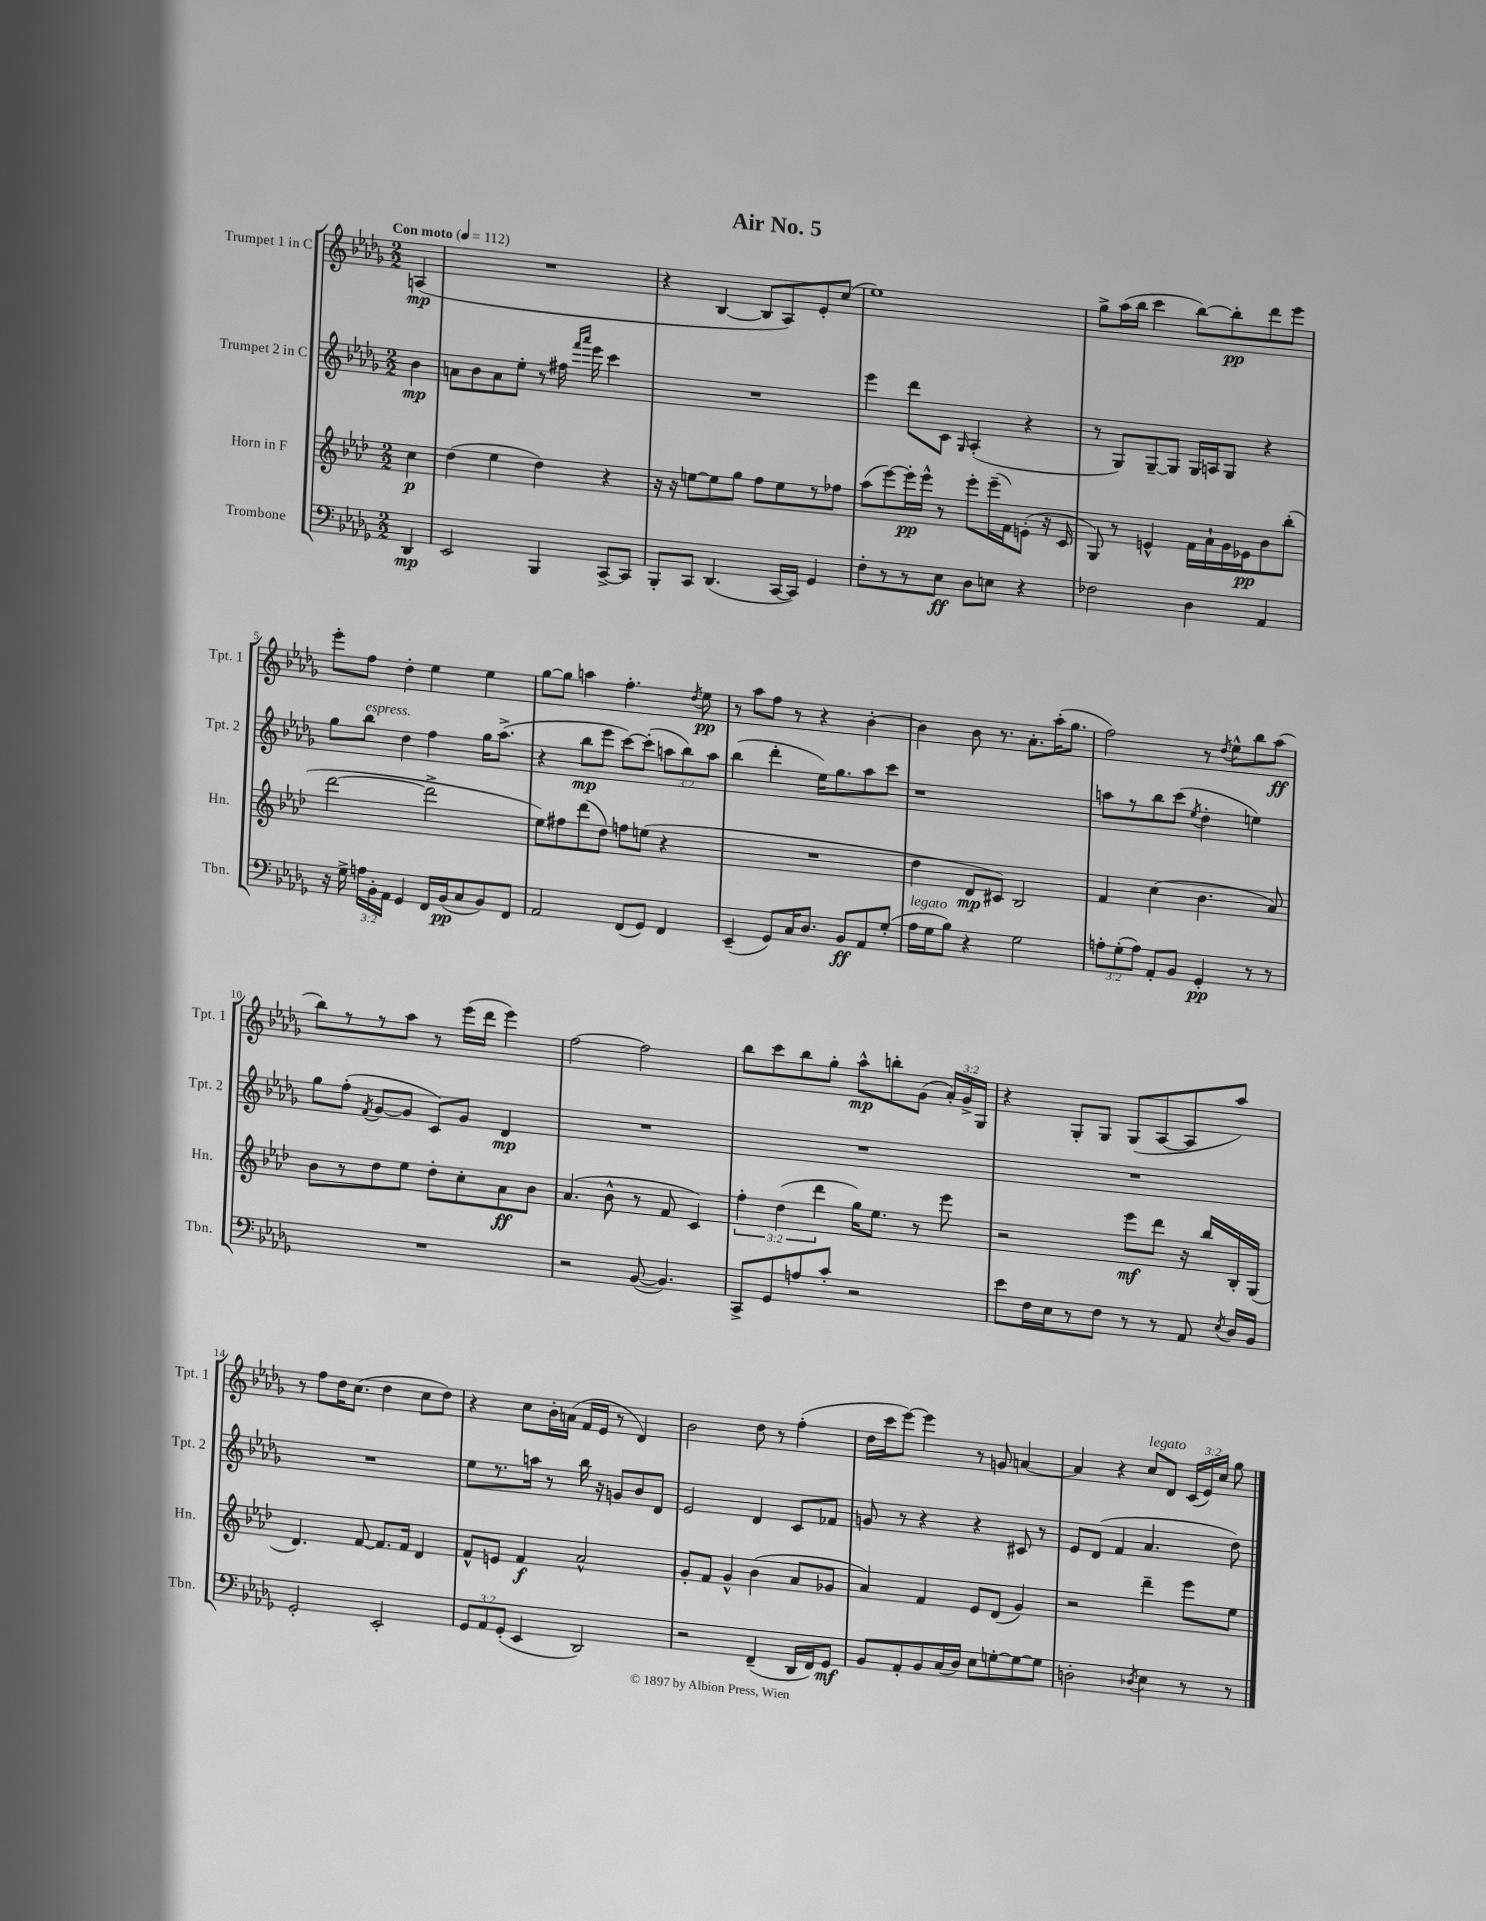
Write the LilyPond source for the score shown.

\header { title = "Air No. 5" }
<<
\new StaffGroup <<
\new Staff = "s0" \with { instrumentName = "Trumpet 1 in C" shortInstrumentName = "Tpt. 1" } {
    \clef treble \key des \major \numericTimeSignature \time 2/2 \override Staff.TupletNumber.text = #tuplet-number::calc-fraction-text \partial 4 \tempo "Con moto" 4 = 112
    \autoBeamOff a4\mp( |
    R1 |
    r4 bes4~ bes8[ aes8) ees'8-. c''8]( |
    ees''1) |
    ges''8[-> aes''16( bes''16] c'''4 bes''8[~) bes''8-.\pp des'''8 ees'''8] |
    ees'''8[-. f''8] des''4-. ees''4 ees''4 |
    ges''8[~ ges''8] a''4 f''4.-. \acciaccatura { des''8 } ees''8\pp |
    r8 aes''8[ f''8] r8 r4 bes'4~-. |
    bes'4 bes'8 r8. aes'8.[-. aes''16-.( ges''8.] |
    f''2) r8 \acciaccatura { des''8 } ees''8[-^ bes''8 aes''8]\ff( |
    bes''8[) r8 r8 aes''8] r8 ees'''16[( des'''16] ees'''4) |
    f''2~ f''2 |
    bes''8[ c'''8 bes''8 ges''8]-. aes''8[-^\mp b''8-. ges'8]( \tuplet 3/2 { aes'16[-.) ges'16-> ges16] } |
    r4 ges8[-. ges8] ges8[( aes8~ aes8 aes''8]) |
    r8 f''8[ des''16 c''8.]( des''4 c''8[ des''8]) |
    r4 c''8[ bes'16-. a'16]( f'16[ ees'16] r8 des'4) |
    bes'2 des''8 r8 f''4-.( |
    des''16[ c'''16 ees'''8]~) ees'''4 r8 g'8 a'4~ |
    a'4 r4 c''8[^\markup { \italic "legato" } des'8] \tuplet 3/2 { c'16[( ees'16) c''16] } ges''8 \bar "|." |
}
\new Staff = "s1" \with { instrumentName = "Trumpet 2 in C" shortInstrumentName = "Tpt. 2" } {
    \clef treble \key des \major \numericTimeSignature \time 2/2 \override Staff.TupletNumber.text = #tuplet-number::calc-fraction-text \partial 4
    \autoBeamOff bes'4\mp |
    a'8[ bes'8 a'8 ees''8]-. r8 fis''16 \grace { f'''16[ aes'''16] } ees'''16 c'''4 |
    R1 |
    ees'''4 des'''8[ c'8] \grace { ges16 } aes4-.( r4 |
    r8 ges8[) ges8~-- ges8] ges16[ a16 ges8] r4 |
    ges''8[ bes''8]^\markup { \italic "espress." } des''4 f''4 ges''16[ aes''8.]->( |
    r4 bes''8[\mp ees'''8] c'''8[~) c'''8]-.( \tuplet 3/2 { a''8[ bes''8) a''8] } |
    bes''4( des'''4-. ees''16[) ges''8. aes''8 c'''8] |
    r1 |
    a''8[ r8 bes''8 c'''8]( \acciaccatura { ees''8 } des''4-. e''4) |
    ges''8[ f''8]-.( \acciaccatura { f'8 } ges'8[~ ges'8] c'8[) ges'8] des'4\mp |
    R1 |
    R1 |
    R1 |
    R1 |
    ees''8[ r8. a''16] r8 bes''16 r16 g'8[ bes'8 des'8] |
    ees'2 des'4 c'8[ fes'8] |
    g'8 r8 r4 r4 cis'8 r8 |
    ees'8[ des'8]( f'4 aes'4. des''8) \bar "|." |
}
\new Staff = "s2" \with { instrumentName = "Horn in F" shortInstrumentName = "Hn." } {
    \clef treble \key aes \major \numericTimeSignature \time 2/2 \override Staff.TupletNumber.text = #tuplet-number::calc-fraction-text \partial 4
    \autoBeamOff c''4\p |
    des''4( ees''4 des''4) r4 |
    r16 r16 e''8[~ e''8 g''8] f''8[ e''8 r8 fes''8] |
    aes''8[( ees'''8~) ees'''16-.\pp ees'''16]-^ r8 ees'''8[-. ees'''16--( f'16) e'8]-.( r16 c'16 |
    g8) r8 e'4-^ f'16[ aes'16-! g'16 ees'16\pp bes'8 bes''8]-.( |
    des'''2~ des'''2-> |
    ees''8[) fis''8 des'''8( des''8]) f''8[ e''8]( r4 |
    R1 |
    des''4 des'8[\mp cis'8]) bes2 |
    f'4 c''4( bes'4. aes'8) |
    bes'8[ r8 des''8 ees''8] des''8[-. c''8-. aes'8\ff bes'8] |
    aes'4.( bes'8-^ r8 f'8 c'4) |
    \tuplet 3/2 { f''4-. des''4( des'''4 } g''16[) ees''8.] r8 ees'''8 |
    r2 ees'''8[\mf des'''8] r16 bes''16[ bes16-. g16]( |
    des'4.) f'8~ f'8.[ f'16] des'4 |
    f'8[-^ e'8] f'4\f aes'2-^ |
    g'8[-. f'8] g'4-^ bes'4( aes'8[ ges'8] |
    aes'4) f'4 ees'8[ des'8]( g'4) |
    r2 des'''4-- ees'''8[ ees''8] \bar "|." |
}
\new Staff = "s3" \with { instrumentName = "Trombone" shortInstrumentName = "Tbn." } {
    \clef bass \key des \major \numericTimeSignature \time 2/2 \override Staff.TupletNumber.text = #tuplet-number::calc-fraction-text \partial 4
    \autoBeamOff des,4\mp |
    ees,2 bes,,4 c,8[~-> c,8] |
    bes,,8[-. c,8] des,4.( c,16[~ c,16]) ges,4 |
    f8[-. r8 r8 ees8]\ff des8[ e8] r4 |
    fes2 des4 aes,4 |
    r16 ges16-> \tuplet 3/2 { a16[ bes,16-. aes,16] } ges,4 f,16[ bes,16\pp( c8 bes,8) f,8] |
    aes,2 f,8[( ges,8]) f,4 |
    ees,4--( ges,8[) c16 des8.] bes,8[\ff aes,8 ges8]-.( |
    aes16[^\markup { \italic "legato" } ges16 bes8]) r4 ges2 |
    \tuplet 3/2 { a8[-. ges8-.( a8]) } aes,8[-. bes,8] ges,4-.\pp r8 r8 |
    R1 |
    r2 bes,8~( bes,4.) |
    c,8[-> ges,8 a8 c'8]-. r2 |
    ees'8[ f16 ees16 r8 f8] r8 r8 aes,8 \acciaccatura { ees8 } des16[ bes,16] |
    ges,2-. ees,2-. |
    \tuplet 3/2 { ges,8[ aes,8 ges,8]-.( } ees,4 des,2) |
    r2 f,4--( des,16[ f,16) ges,8]\mf |
    bes,8[ aes,8-. bes,8 c16( des16]) ees8[ g8~-. g8~ g8] |
    d2-. \acciaccatura { des8 } ees4 r8 r8 \bar "|." |
}
>>
>>
